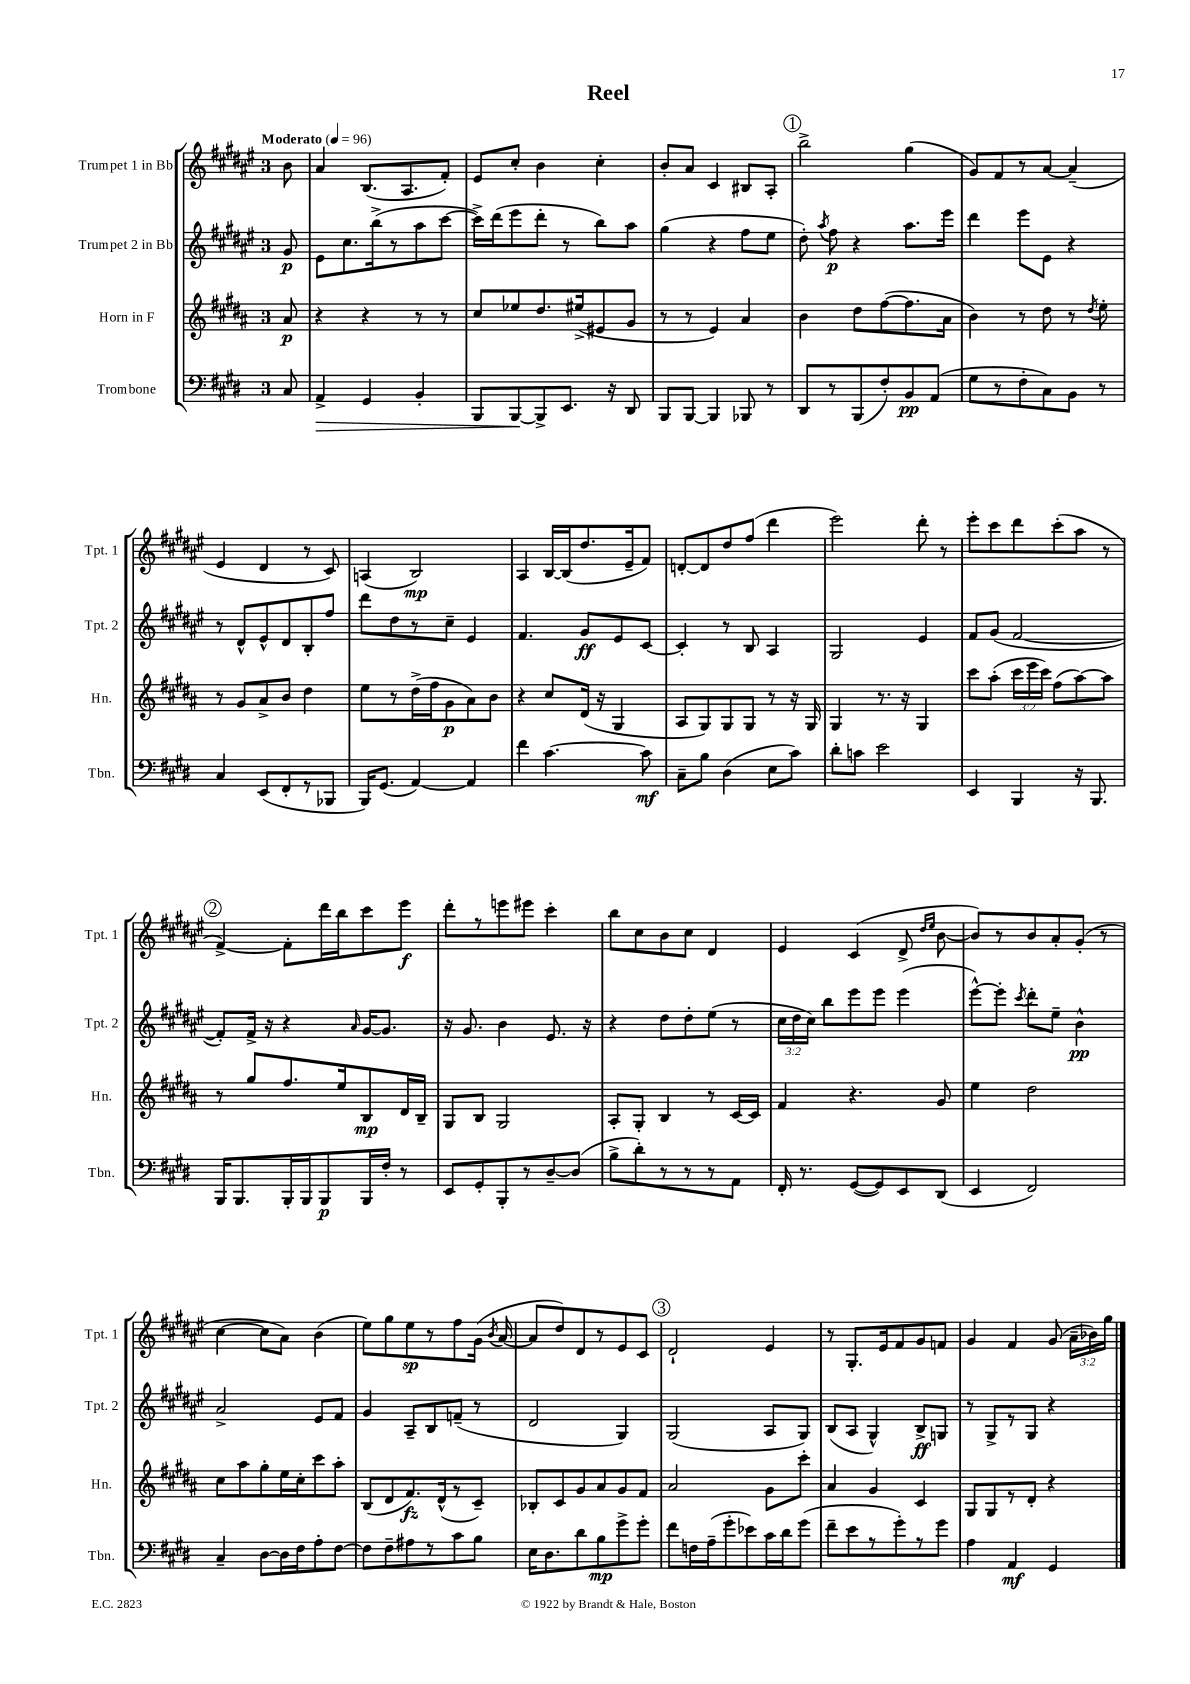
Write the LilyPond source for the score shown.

\header { title = "Reel" }
<<
\new StaffGroup <<
\new Staff = "s0" \with { instrumentName = "Trumpet 1 in Bb" shortInstrumentName = "Tpt. 1" } {
    \clef treble \key fis \major \once \override Staff.TimeSignature.style = #'single-digit \time 3/4 \override Staff.TupletNumber.text = #tuplet-number::calc-fraction-text \partial 8 \tempo "Moderato" 4 = 96
    \autoBeamOff b'8 |
    ais'4 b8.[( ais8. fis'8]-.) |
    eis'8[ cis''8]-. b'4 cis''4-. |
    b'8[-. ais'8] cis'4 bis8[ ais8]-. |
    \mark \markup { \circle "1" } b''2-> gis''4( |
    gis'8[) fis'8 r8 ais'8]~ ais'4--( |
    eis'4 dis'4 r8 cis'8) |
    a4( b2\mp) |
    ais4 b16[~ b16( dis''8. eis'16-- fis'8]) |
    d'8[~-. d'8 dis''8 fis''8]( dis'''4 |
    eis'''2) dis'''8-. r8 |
    eis'''8[-. cis'''8 dis'''8 cis'''8-.( ais''8] r8 |
    \mark \markup { \circle "2" } fis'4~->) fis'8[-. dis'''16 b''16 cis'''8 eis'''8]\f |
    dis'''8[-. r8 e'''8 eis'''8] cis'''4-. |
    b''8[ cis''8 b'8 cis''8] dis'4 |
    eis'4 cis'4( dis'8-> \grace { dis''16[ eis''16] } b'8~ |
    b'8[) r8 b'8 ais'8-. gis'8]-.( r8 |
    cis''4~ cis''8[ ais'8]) b'4( |
    eis''8[) gis''8 eis''8\sp r8 fis''8 gis'16]( \acciaccatura { b'8 } ais'16~ |
    ais'8[ dis''8) dis'8 r8 eis'8 cis'8] |
    \mark \markup { \circle "3" } dis'2-! eis'4 |
    r8 gis8.[-. eis'16 fis'8 gis'8 f'8] |
    gis'4 fis'4 gis'8( \tuplet 3/2 { ais'16[-- bes'16) gis''16] } \bar "|." |
}
\new Staff = "s1" \with { instrumentName = "Trumpet 2 in Bb" shortInstrumentName = "Tpt. 2" } {
    \clef treble \key fis \major \once \override Staff.TimeSignature.style = #'single-digit \time 3/4 \override Staff.TupletNumber.text = #tuplet-number::calc-fraction-text \partial 8
    \autoBeamOff gis'8\p |
    eis'8[ cis''8. b''16->( r8 ais''8 cis'''8]~ |
    cis'''16[->) dis'''16( eis'''8 dis'''8]-. r8 b''8[) ais''8] |
    gis''4( r4 fis''8[ eis''8] |
    \mark \markup { \circle "1" } dis''8-.) \acciaccatura { ais''8 } fis''8\p r4 ais''8.[ eis'''16] |
    dis'''4 eis'''8[ eis'8] r4 |
    r8 dis'8[-^ eis'8-^ dis'8 b8-. fis''8] |
    dis'''8[ dis''8 r8 cis''8]-- eis'4 |
    fis'4. gis'8[\ff eis'8 cis'8]~ |
    cis'4-. r8 b8 ais4 |
    gis2 eis'4 |
    fis'8[ gis'8]( fis'2~ |
    \mark \markup { \circle "2" } fis'8[-.) fis'16]-> r16 r4 \grace { ais'16 } gis'16[~ gis'8.] |
    r16 gis'8. b'4 eis'8. r16 |
    r4 dis''8[ dis''8-. eis''8]( r8 |
    \tuplet 3/2 { cis''16[ dis''16 cis''16]) } b''8[ eis'''8 eis'''8] eis'''4( |
    eis'''8[~-^) eis'''8]-. \acciaccatura { cis'''8 } dis'''8[-. eis''8]-- b'4-^\pp |
    ais'2-> eis'8[ fis'8] |
    gis'4 ais8[-- b8 f'8]--( r8 |
    dis'2 gis4) |
    \mark \markup { \circle "3" } gis2( ais8[ gis8]) |
    b8[( ais8] gis4-^) b8[->\ff g8] |
    r8 gis8[-> r8 gis8] r4 \bar "|." |
}
\new Staff = "s2" \with { instrumentName = "Horn in F" shortInstrumentName = "Hn." } {
    \clef treble \key b \major \once \override Staff.TimeSignature.style = #'single-digit \time 3/4 \override Staff.TupletNumber.text = #tuplet-number::calc-fraction-text \partial 8
    \autoBeamOff ais'8\p |
    r4 r4 r8 r8 |
    cis''8[ ees''8 dis''8. eis''16->( eis'8 gis'8] |
    r8 r8 e'4) ais'4 |
    \mark \markup { \circle "1" } b'4 dis''8[ fis''8~( fis''8. ais'16] |
    b'4) r8 dis''8 r8 \acciaccatura { dis''8 } e''8-. |
    r8 gis'8[ ais'8-> b'8] dis''4 |
    e''8[ r8 dis''16->( fis''16 gis'8\p ais'8) b'8] |
    r4 cis''8[ dis'16]( r16 gis4 |
    ais8[ gis8) gis8 gis8] r8 r16 gis16 |
    gis4 r8. r16 gis4 |
    cis'''8[ ais''8]-.( \tuplet 3/2 { cis'''16[ e'''16 cis'''16]) } fis''8[( ais''8~) ais''8] |
    \mark \markup { \circle "2" } r8 gis''8[ fis''8. e''16 b8\mp dis'16 b16]-- |
    gis8[ b8] gis2 |
    ais8[-. gis8]-. b4 r8 cis'16[~ cis'16] |
    fis'4 r4. gis'8 |
    e''4 dis''2 |
    cis''8[ ais''8 gis''8-. e''16 cis''16-. cis'''8 ais''8]-. |
    b8[( dis'8 fis'8.\fz) dis'16-^( r8 cis'8]--) |
    bes8[-. cis'8 gis'8 ais'8 gis'8 fis'8] |
    \mark \markup { \circle "3" } ais'2 gis'8[ cis'''8]-. |
    ais'4 gis'4 cis'4 |
    gis8[ gis8 r8 dis'8]-. r4 \bar "|." |
}
\new Staff = "s3" \with { instrumentName = "Trombone" shortInstrumentName = "Tbn." } {
    \clef bass \key e \major \once \override Staff.TimeSignature.style = #'single-digit \time 3/4 \partial 8
    \autoBeamOff cis8 |
    a,4->\> gis,4 b,4-. |
    b,,8[ b,,8~\! b,,8-> e,8.] r16 dis,8 |
    b,,8[ b,,8]~ b,,4 bes,,8 r8 |
    \mark \markup { \circle "1" } dis,8[ r8 b,,8( fis8-.) b,8\pp a,8]( |
    gis8[ r8 fis8-. cis8) b,8] r8 |
    cis4 e,8[( fis,8-. r8 bes,,8] |
    b,,16[) gis,8.]( a,4~) a,4 |
    fis'4 cis'4.~ cis'8\mf |
    cis8[-- b8] dis4( e8[ cis'8]) |
    dis'8[-. c'8] e'2 |
    e,4 b,,4 r16 b,,8. |
    \mark \markup { \circle "2" } b,,16[ b,,8. b,,16-. b,,16 b,,8\p b,,16 fis16]-. r8 |
    e,8[ gis,8-. b,,8-. r8 dis8~-- dis8]( |
    b8[-> dis'8-.) r8 r8 r8 a,8] |
    fis,16-. r8. gis,8[~( gis,8) e,8 dis,8]( |
    e,4 fis,2) |
    cis4-- dis8[~ dis16 fis16 a8-. fis8]~ |
    fis8[ fis8-- ais8 r8 cis'8 b8] |
    e16[ dis8. dis'8 b8\mp gis'8-> gis'8]-. |
    \mark \markup { \circle "3" } fis'8[ f16 a16--( gis'8-. ees'8) cis'16 dis'16 gis'8]( |
    fis'8[-- e'8 r8 gis'8-.) r8 gis'8] |
    a4 a,4\mf gis,4 \bar "|." |
}
>>
>>
\layout { \context { \Score \remove "Bar_number_engraver" } }
